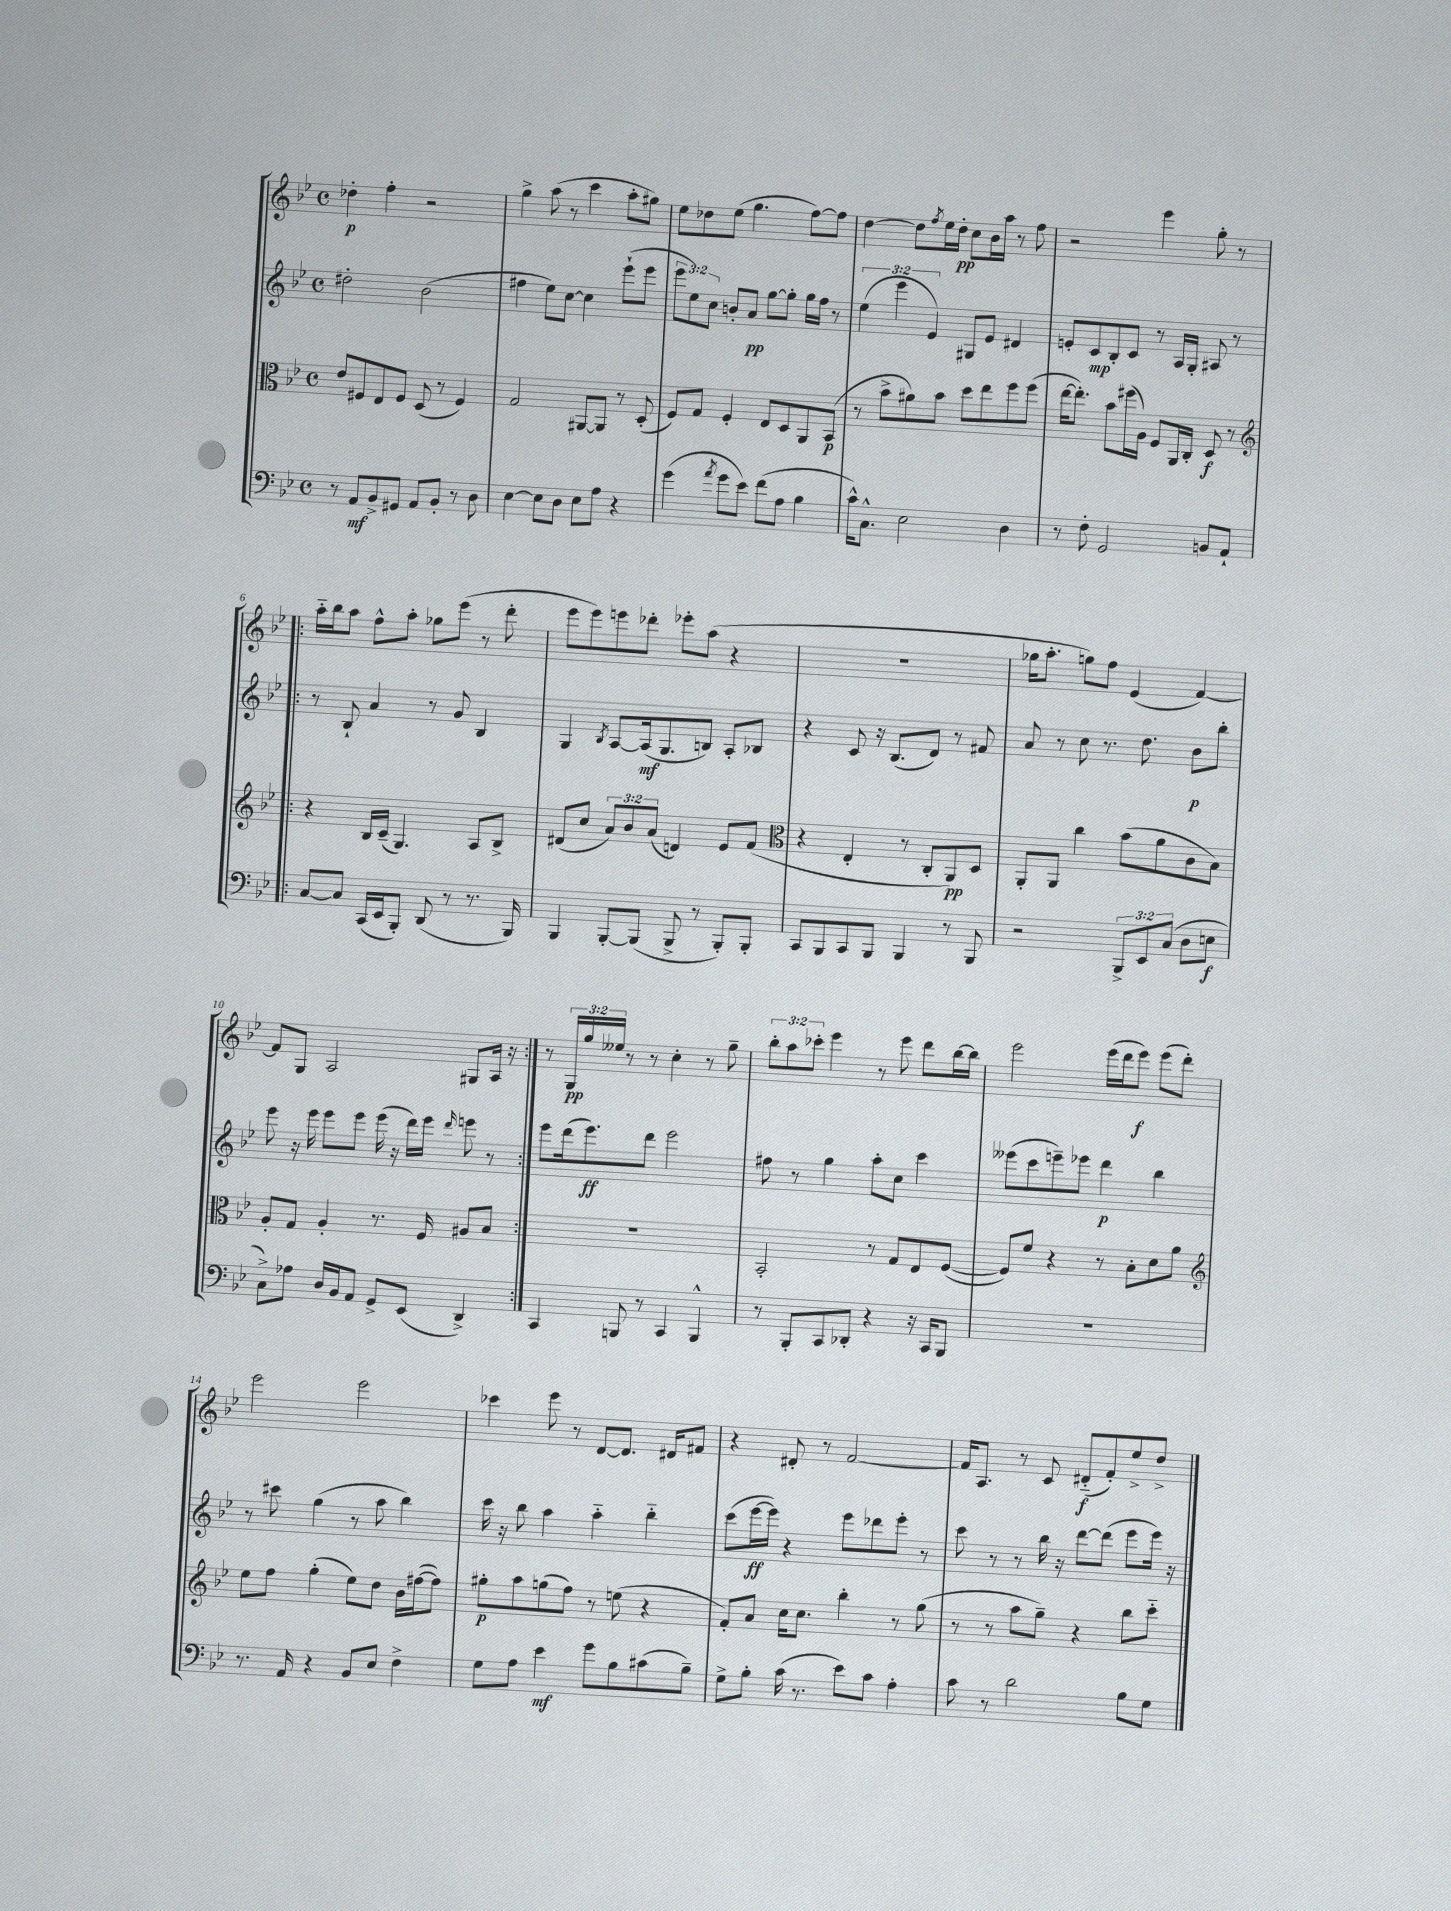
<<
\new StaffGroup <<
\new Staff = "s0" {
    \clef treble \key bes \major \defaultTimeSignature \time 4/4 \override Staff.TupletNumber.text = #tuplet-number::calc-fraction-text
    des''4-.\p f''4-. r2 |
    g''4-> a''8( r8 c'''4 a''8-. gis''8) |
    ees''8 des''8 ees''8( g''4. f''8~) f''8 |
    d''4~ d''8 \acciaccatura { f''8 } ees''16 d''16-.\pp c''8 bes'16 a''16 r8 f''8 |
    r2 ees'''4 g''8-. r8 |
    \repeat volta 2 { a''16-_ bes''16 a''8 f''8-^ a''8-. ges''8 ees'''8( r8 d'''8-. |
    ees'''8 ees'''8) e'''8 des'''8-. ees'''8-. a''8( r4 |
    r1 |
    ges''16 a''8.-. g''8) f''8 ees'4( f'4~) |
    f'8 g8 a2 gis8 a16 r16 | }
    r8 \tuplet 3/2 { g16\pp g''16 eeses''16 } r8 r8 c''4-. r8 g''8-- |
    \tuplet 3/2 { bes''8-. a''8 ces'''8-. } ees'''4 r8 ees'''8 d'''8 bes''16~ bes''16 |
    ees'''2 ees'''16( d'''16 ees'''8\f) ees'''8( d'''8-.) |
    ees'''2 ees'''2 |
    ces'''4 ees'''8 r8 d'8~ d'8. dis'16 fis'8 |
    r4 dis'8-. r8 f'2~ |
    f'16 a8. r8 c'8 dis'8-_\f( f'8-.) ees''8-> d''8-> \bar "|." |
}
\new Staff = "s1" {
    \clef treble \key bes \major \defaultTimeSignature \time 4/4 \override Staff.TupletNumber.text = #tuplet-number::calc-fraction-text
    dis''2-. bes'2( |
    fis''4 ees''8) c''8~ c''4 ees'''8-!( ees'''8 |
    \tuplet 3/2 { ees'''8 ees''8) c''8 } b'8-. a'8\pp g''8~ g''8-. g''16 f''16 r8 |
    \tuplet 3/2 { ees''4( ees'''4 ees'4) } gis8 ees'8 dis'4 |
    e'8-. c'8\mp bes8-. c'8 r8 a16 g16-. ais8 r8 |
    \repeat volta 2 { r8 bes8-! a'4 r8 g'8 bes4 |
    g4 \acciaccatura { bes8 } a8~ a16\mf( g8. b8) a8-. bes8 |
    r4 c'8 r16 bes8.( d'8) r8 fis'8 |
    a'8 r8 c''8 r8. d''8. bes'8\p bes''8-. |
    ees'''8 r16 ees'''16 ees'''8 ees'''8 ees'''16( r16 d'''16) ees'''16 \grace { d'''16 } e'''8 r8 | }
    ees'''8 d'''16( ees'''8.\ff) d'''8 ees'''2 |
    fis''8 r8 g''4 a''8-. c''8 c'''4 |
    eeses'''8( c'''8 e'''8--) ees'''8 d'''4\p bes''4 |
    r8 cis'''8 g''4( r8 a''8 bes''4) |
    c'''16 r16 bes''8 a''4 a''4-_ bes''4-_ |
    c'''8( ees'''16~\ff ees'''16) r4 ees'''8 des'''8 ees'''8-. r8 |
    c'''8 r8 r8 bes''16 r16 d'''8~ d'''8( ees'''8 ees'''16) r16 \bar "|." |
}
\new Staff = "s2" {
    \clef alto \key bes \major \defaultTimeSignature \time 4/4 \override Staff.TupletNumber.text = #tuplet-number::calc-fraction-text
    ees'8 fis8 ees8 fis8 d8( r8 fis4) |
    g2 ais,8~ ais,8 r8 d8-.( |
    f8) g8 f4-. ees8 d8 a,8 bes,8\p( |
    r8 bes'8-> ais'8) bes'8 d''8 ees''8 f''8 f''8( |
    ees''16~ ees''8.-.) bes'8 fis''16( a16) f8 a,16 c16-. d8\f r8 |
    \repeat volta 2 { \clef treble r4 bes16 c'16--( g4.) a8 bes8-> |
    dis'8( c''8 \tuplet 3/2 { a'8) bes'8 a'8( } d'4) ees'8 f'8( |
    \clef alto r4 ees4-. r8 c8-. a,8\pp) d8 |
    a,8-. a,8 c''4 bes'8( a'8 c'8 bes8) |
    a8-. g8 a4-. r8. f16 ais8 bes8 | }
    R1 |
    bes,2-. r8 g8 ees8 f8~( |
    f8) f'8 r4 r8 bes8-. d'8 a'8 |
    \clef treble ees''8 f''8 g''4-.( ees''8) d''8 bes'16 fis''16~( fis''8) |
    gis''8-.\p a''8 g''8( f''8) r8 e''8( r4 |
    f'8-.) a'8 c''16 c''8. bes''4-. r8 g''8( |
    r8 r8 a''8 g''8--) r4 bes''8 c'''8-_ \bar "|." |
}
\new Staff = "s3" {
    \clef bass \key bes \major \defaultTimeSignature \time 4/4 \override Staff.TupletNumber.text = #tuplet-number::calc-fraction-text
    r8 a,8\mf bes,8-> gis,8 a,8 bes,8-. r8 d8 |
    ees4~ ees8 d8 ees8 a8 r4 |
    g'4( \acciaccatura { a'8 } g'8 ees'8) f'8( a8 bes4 |
    c'16-^) c8.-^ ees2 d4 |
    r8 f8-. g,2 b,8 a,8-! |
    \repeat volta 2 { c8~ c8 c,16( ees,16 bes,,8-.) d,8( r8 r8. bes,,16) |
    bes,,4 bes,,8~-. bes,,8( bes,,8-> r8 bes,,8-.) bes,,8-. |
    c,8 bes,,8 c,8 bes,,8 bes,,4 r8 bes,,8 |
    r2 \tuplet 3/2 { bes,,8-> ees,8 c8( } d8 e8\f |
    c8->) aes8 d16 bes,16 a,8 g,8-> ees,8( d,4->) | }
    c,4 b,,8 r8 c,4 b,,4-^ |
    r8 bes,,8-. c,8 des,8-. r4 r16 c,16 bes,,8 |
    R1 |
    r8. a,16 r4 bes,8 ees8 f4-> |
    g8 a8 ees'4\mf g'8 bes8 cis'8( bes8--) |
    g8-> bes8-. c'16( r8. ees'8) c'8 a4-. |
    c'8 r8 d'2 bes8 g8 \bar "|." |
}
>>
>>
